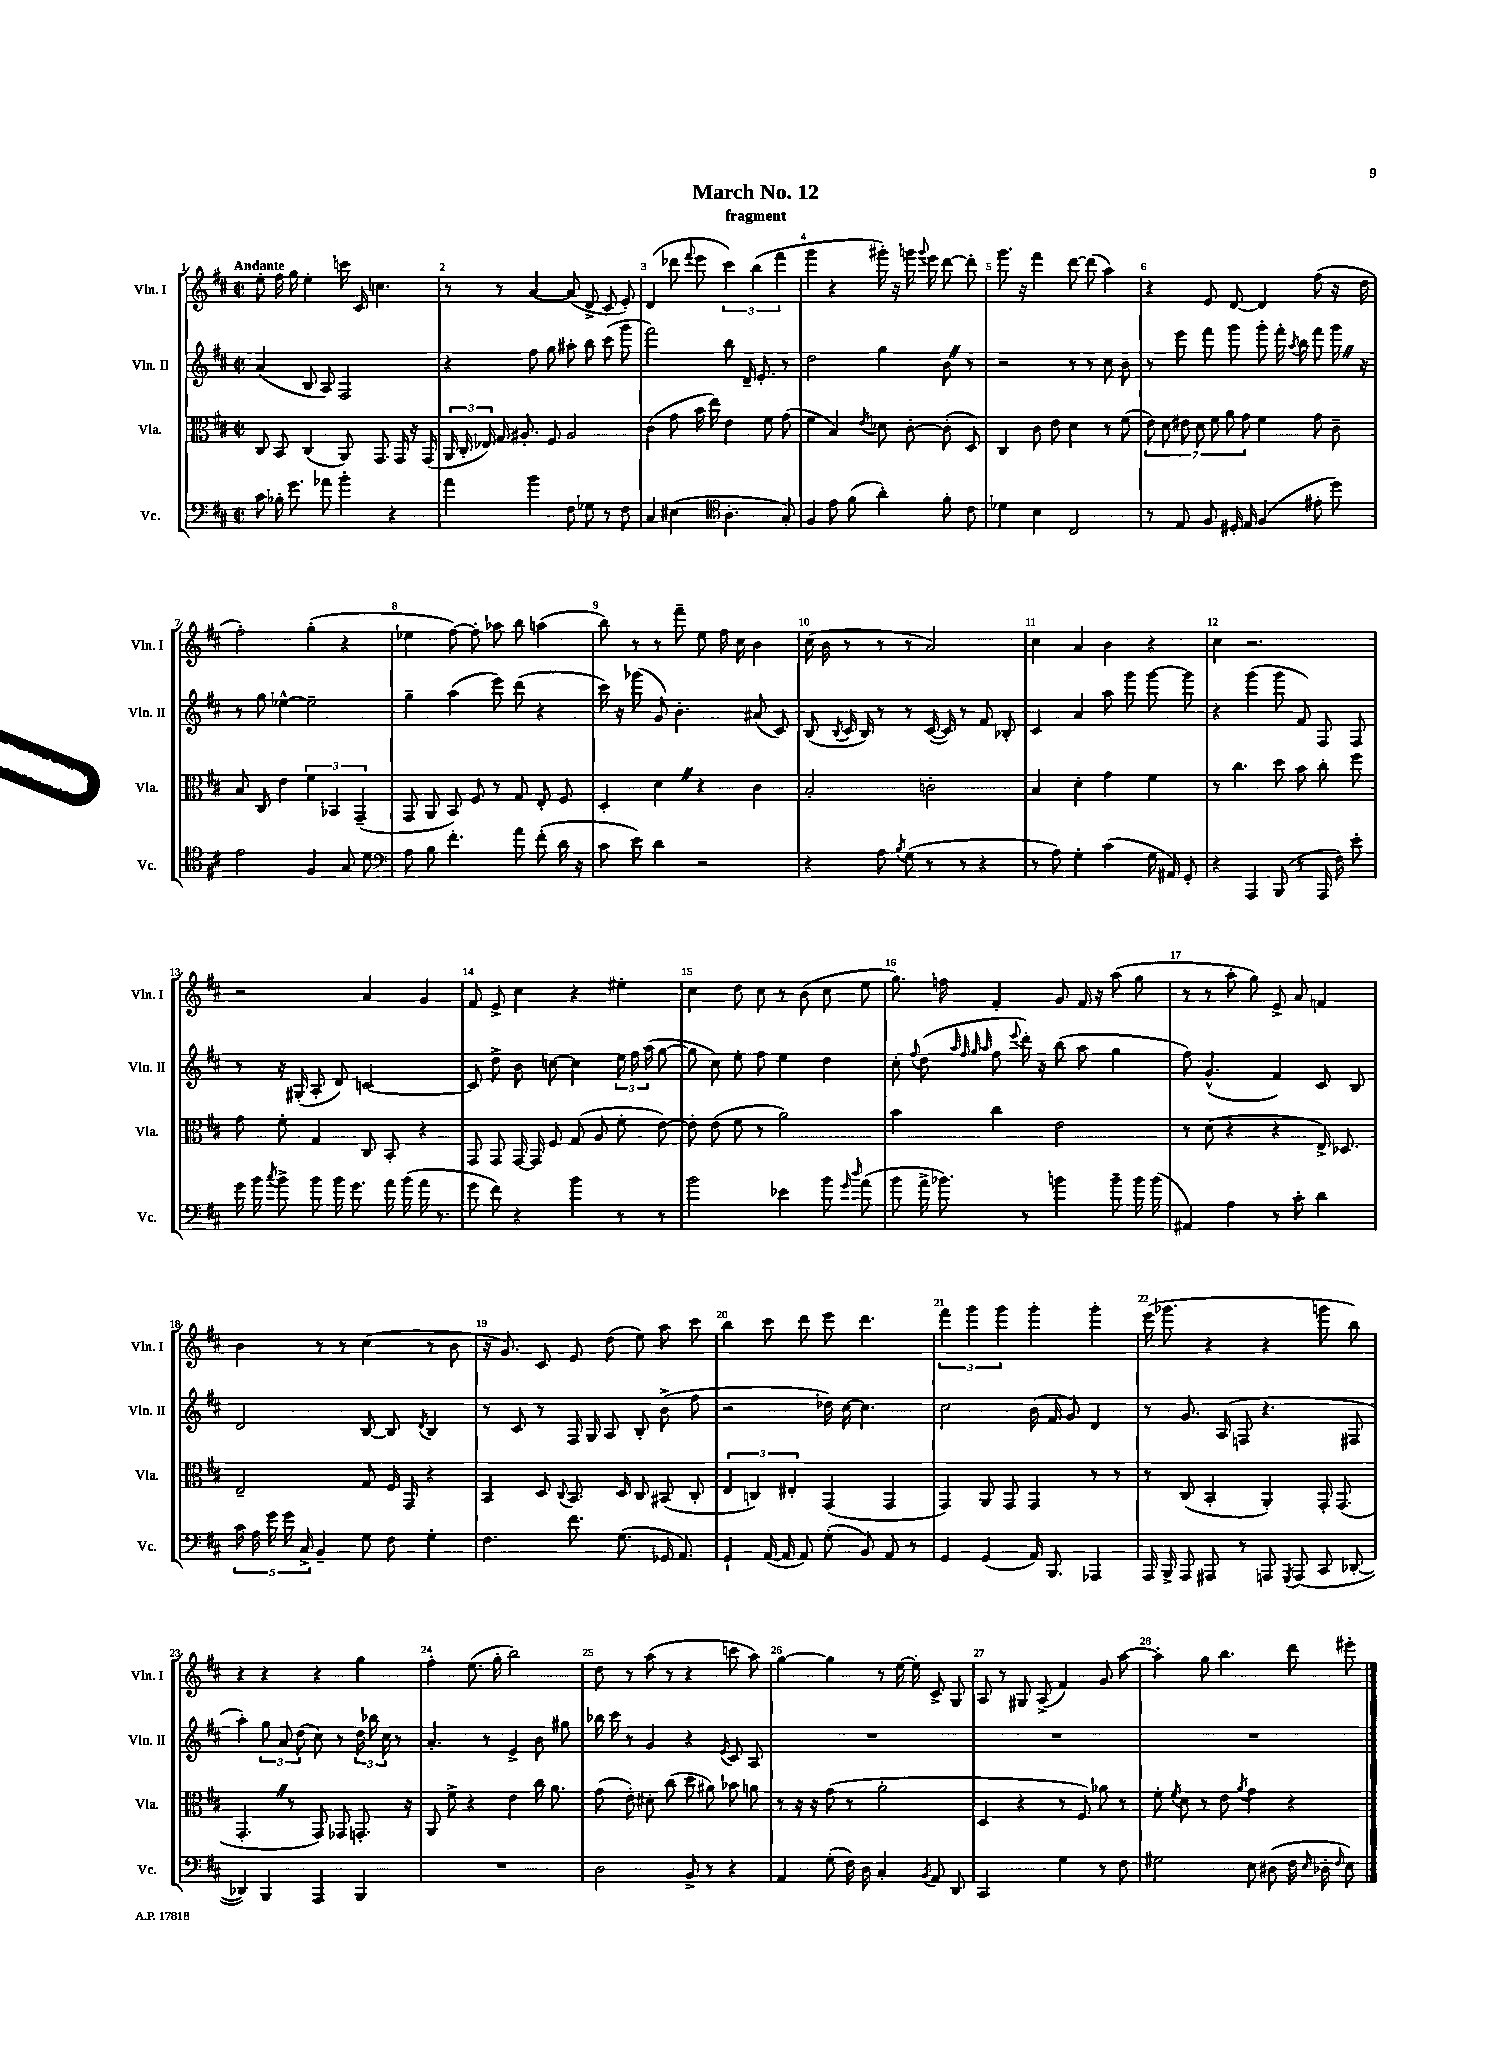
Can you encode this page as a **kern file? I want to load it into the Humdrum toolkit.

**kern	**kern	**kern	**kern
*staff4	*staff3	*staff2	*staff1
*clefF4	*clefC3	*clefG2	*clefG2
*k[f#c#]	*k[f#c#]	*k[f#c#]	*k[f#c#]
*M2/2	*M2/2	*M2/2	*M2/2
*met(c|)	*met(c|)	*met(c|)	*met(c|)
8c#\	8C#/	(4a/	8ee'\
16B-'\	8BB/	.	16ff#\
8.g\	.	.	16gg\
.	(4C#/	8B/	4ee'\
8a-\	.	8A/)	.
4b'\	8AA/)	2F#/	16ccc\
.	.	.	16c#/
.	8.GG/	.	4.cc\
4r	.	.	.
.	16GG/	.	.
.	16r	.	.
.	(16GG/	.	.
=	=	=	=
4a\	24AA/	4r	8r
.	24C#'/	.	.
.	24E-/)	.	.
.	16G/	.	8r
.	8.A#'/	.	.
4b\	.	8ff#\	[4a/
.	8F#/	8gg\	.
8F#\	2A#/	8aa#'\	(8a/]
8G-\	.	8bb\	8d^/
8r	.	(8ccc#\	8c#/
8F#\	.	8ggg\	8e'/)
=	=	=	=
4C#/	(4c#\	2fff#\)	(4d/
(4E#\	8g\	.	8ddd-\
.	.	.	8qqfff#/
.	16b\	.	8eee\
.	16ee\)	.	.
*clefC4	*	*	*
4.A'\	4e\	8bb\	6ccc#\)
.	.	16d~/	.
.	.	.	(6bb\
.	.	8.e'/	.
.	8f#\	.	.
.	.	.	6fff#\
8G'/)	(8g\	8r	.
=	=	=	=
4F#/	4f#\	2dd\	4ggg\
8e\	4B/)	.	4r
(8f#\	.	.	.
.	8qe/	.	.
4a'\)	8d-\	4gg\	16ggg#'\)
.	.	.	16r
.	[8c#'\	.	16ggg\
.	.	.	8qqggg/
.	.	.	16eee\
8f#'\	(8c#'\]	8b\	[8ddd\
8c#\	8D/)	8r	8ddd'\]
=	=	=	=
4d-\	4C#/	2r	8.ggg\
.	.	.	16r
4B\	8c#\	.	4fff#\
.	8e\	.	.
2C#/	4d\	8r	[8ddd\
.	.	8r	(8ddd\]
.	8r	8cc#\	4aa\)
.	(8f#\	8b\	.
=	=	=	=
8r	14e\)	8r	4r
.	14d\	.	.
8E/	.	8eee\	.
.	14e#\	.	.
.	14d\	.	.
8F#/	.	8fff#\	8e/
.	14f#\	.	.
.	14a\	.	.
16D#'/	.	8ggg\	[8d/
.	14g\	.	.
16E/	.	.	.
(4F#/	4f#\	8ggg'\	4d/]
.	.	16fff#'\	.
.	.	8qaa/	.
.	.	16bb\	.
8e#'\	8g\	8fff#\	(8ff#\
8dd\)	8c#~\	16ggg\	16r
.	.	16r	16dd\
=	=	=	=
2e\	8B/	8r	2ff#'\)
.	8C#/	8gg\	.
.	4e\	[4ee-^^\	.
4F#/	6f#\	2ee-~\]	(4gg'\
.	6BB-/	.	.
8G/	.	.	4r
.	(6GG~/	.	.
8d\	.	.	.
=	=	=	=
*clefF4	*	*	*
8A\	8GG/	4gg~\	4ee-\
8B\	8AA/	.	.
4.f#'\	8BB/)	(4aa\	[8ff#\)
.	8F#/	.	8ff#'\]
.	8r	8eee\)	8aa-\
8a\	8G/	(8ddd\	8bb\
(8f#'\	8E'/	4r	(4aa\
16d\	8F#/	.	.
16r	.	.	.
=	=	=	=
8c#\	4D'/	16ccc#\)	8bb\)
.	.	16r	.
8e\)	.	(8ggg-\	8r
4d\	4d\	8g/)	8r
.	.	4.b'\	8fff#~\
2r	4r	.	8ee\
.	.	.	16ff#\
.	.	.	16cc#\
.	4c#\	(8a#/	4b\
.	.	8c#/)	.
=	=	=	=
4r	2B'/	(8B/	(16cc#\
.	.	.	16b\
.	.	8qB/	.
.	.	16c#/	8r
.	.	16B/)	.
8A\	.	8r	8r
8qB/	.	.	.
(8G\	.	8r	8r
8r	2c'\	([16c#/	2a/)
.	.	16c#/])	.
8r	.	8r	.
4r	.	8f#/	.
.	.	8B-'/	.
=	=	=	=
8r	4B/	4c#/	4cc#\
8A\)	.	.	.
4G'\	4d'\	4a/	4a/
(4c#\	4g\	8aa\	4b\
.	.	8ggg\	.
16G\	4f#\	[8ggg\	4r
16AA#/)	.	.	.
8GG'/	.	8ggg\]	.
=	=	=	=
4r	8r	4r	4cc#\
.	4.cc#\	.	.
4AAA/	.	(4ggg\	2.r
(8BBB/	8dd\	8ggg\	.
8r	8b\	8f#/)	.
16AAA/	8cc#'\	8F#/	.
16F#\)	.	.	.
8e'\	8ff#\	8F#/	.
=	=	=	=
16g\	8g\	8r	2r
16b\	.	.	.
8qcc#/	.	.	.
8b^\	8f#'\	16r	.
.	.	(16G#'/	.
8b\	4G/	8A'/	.
16b\	.	8d/)	.
8.g\	.	.	.
.	8C#/	[2c/	4a/
16a\	8BB'/	.	.
(16b\	.	.	.
16a\	4r	.	4g/
8.r	.	.	.
=	=	=	=
8g\	8GG/	8c/]	8f#/
8f#\)	8GG/	8dd^\	8e^/
4r	[16GG/	8b\	4cc#\
.	16GG/]	.	.
.	8F#/	[8cc\	.
4b\	(8G/	4cc\]	4r
.	8A/	.	.
8r	8f#'\	24ee\	4ee#'\
.	.	24ff#\	.
.	.	(24aa\	.
8r	[8e\)	[8gg\	.
=	=	=	=
2b\	8e'\]	8gg\]	4cc#\
.	(8e\	8cc#\)	.
.	8f#\	8ee'\	8dd\
.	8r	8ff#\	8cc#\
4e-\	2a\)	4ee\	8r
.	.	.	(8b\
8b\	.	4dd\	8cc#\
16qqg/	.	.	.
16qqdd/	.	.	.
(8a\	.	.	8ee\
=	=	=	=
8b\	4b\	8cc#'\	8.gg\)
.	.	8qqff#/	.
16a^\	.	(8dd\	.
8.b-\)	.	.	16ff\
.	.	32qqaa/	.
.	.	32qqff#/	.
.	.	32qqgg/	.
.	.	32qqaa/	.
.	4cc#\	8ff#\	4f#'/
.	.	8qqeee/	.
8r	.	16ddd'\)	.
.	.	16r	.
4b\	2e\	(8bb\	8g/
.	.	8aa\	16f#/
.	.	.	16r
8b~\	.	4gg\	(8aa\
16b\	.	.	8gg\
(16b\	.	.	.
=	=	=	=
4AA#/)	8r	8ff#\)	8r
.	(8d\	(4.g^^/	8r
4A\	4r	.	8aa'\
.	.	.	8gg\)
8r	4r	4f#/)	8e^/
8c#'\	.	.	8a/
4d\	16E^/)	8c#/	4f/
.	8.D-/	.	.
.	.	8B/	.
=	=	=	=
20c#\	2E~/	2d/	4b\
20A\	.	.	.
20g\	.	.	.
20g\	.	.	.
20C#^/	.	.	.
4BB~/	.	.	8r
.	.	.	8r
8G\	8G/	[8B/	(4cc#\
8F#\	16F#/	8B/]	.
.	16GG/	.	.
.	.	8qd/	.
4G'\	4r	4B/	8r
.	.	.	8b\
=	=	=	=
4.F#\	4BB/	8r	16r
.	.	.	8.g/)
.	.	8c#/	.
.	8D/	8r	8c#/
.	8qqC#/	.	.
8.f#\	8.BB/	16F#/	8e/
.	.	16G/	.
.	.	8A/	(8dd\
(8.G\	16D/	.	.
.	8C#/	8B'/	8ee\)
16GG-/	(8BB#/	(8b^\	8aa\
8.AA/)	.	.	.
.	8C#'/	8ff#\	8ccc#\
=	=	=	=
4GG`/	6E/	2r	4bb\
.	6C/)	.	.
([16AA/	.	.	8ccc#\
16AA/]	.	.	.
.	6E#'/	.	.
8AA/)	.	.	8ddd\
(8G'\	(4GG/	16dd-\)	8eee\
.	.	[16cc#\	.
8BB/)	.	4.cc#\]	4.ddd\
8AA/	4GG/	.	.
8r	.	.	.
=	=	=	=
4GG/	4GG/)	2cc#\	6fff#\
.	.	.	6ggg\
(4GG/	8AA/	.	.
.	.	.	6ggg\
.	8GG/	.	.
16AA/)	4GG/	(16b\	4ggg'\
8.BBB/	.	16f#/	.
.	.	8g/)	.
4AAA-/	8r	4d/	4ggg'\
.	8r	.	.
=	=	=	=
16AAA/	8r	8r	(16eee\
16BBB^/	.	.	8.ggg-\
8AAA/	(8C#/	8.g/	.
8AAA#/	4BB'/	.	4r
.	.	(16A/	.
8r	.	8F/	.
8AAA/	4AA'/)	4.r	4r
8qGGG/	.	.	.
(8AAA/	.	.	.
8CC#/	16GG'/	.	8ggg\
.	(8.GG/	.	.
[8DD-'/	.	8F#/	8bb\)
=	=	=	=
4DD-/])	4.GG'/	4aa'\)	4r
4BBB/	.	12gg\	4r
.	.	12a/	.
.	8r	.	.
.	.	(12dd\	.
4AAA/	8GG/)	8cc#\)	4r
.	8GG-/	8r	.
4BBB/	8.GG'/	24dd\	4gg\
.	.	24bb-\	.
.	.	24cc#\	.
.	.	8r	.
.	16r	.	.
=	=	=	=
1r	8AA/	4.a'/	4ff#'\
.	8f#^\	.	.
.	4r	.	(8.ee\
.	.	8r	.
.	.	.	16gg'\
.	4e\	4e^/	2bb\)
.	16cc#\	8b\	.
.	8.a\	.	.
.	.	8gg#\	.
=	=	=	=
2D\	(8g\	16bb-\	8dd\
.	.	16ccc#\	.
.	8e'\)	8r	8r
.	8d#'\	4g/	(8aa\
.	(8cc#\	.	8r
8BB^/	8dd\	4r	4r
8r	8a#\)	.	.
.	.	8qe/	.
4r	8b-\	8c#/	8ccc\
.	8a\	8A/	8aa\)
=	=	=	=
4AA/	8r	1r	[4gg\
.	16r	.	.
.	16r	.	.
(8G'\	(8g\	.	4gg\]
16F#\)	8r	.	.
16D\	.	.	.
4C#'/	2a'\	.	8r
.	.	.	[16ee\
.	.	.	16ee'\]
8qBB/	.	.	.
8AA/	.	.	8c#^/
8DD/	.	.	8G/
=	=	=	=
2CC#/	4D/	1r	8A/
.	.	.	8r
.	4r	.	8G#/
.	.	.	(8A^/
4G\	8r	.	4f#/)
.	8F#/)	.	.
8r	8a-\	.	8g/
8F#\	8r	.	[8aa\
=	=	=	=
2G#\	8f#'\	1r	4aa'\]
.	8qf#/	.	.
.	8d\	.	.
.	8r	.	8gg\
.	8e\	.	4.bb\
.	8qa/	.	.
8E\	4g\	.	.
(8D#\	.	.	.
16F#\	4r	.	8ddd\
16qqE/	.	.	.
16D-'\	.	.	.
16qqF#/	.	.	.
8E\)	.	.	8eee#'\
==	==	==	==
*-	*-	*-	*-
